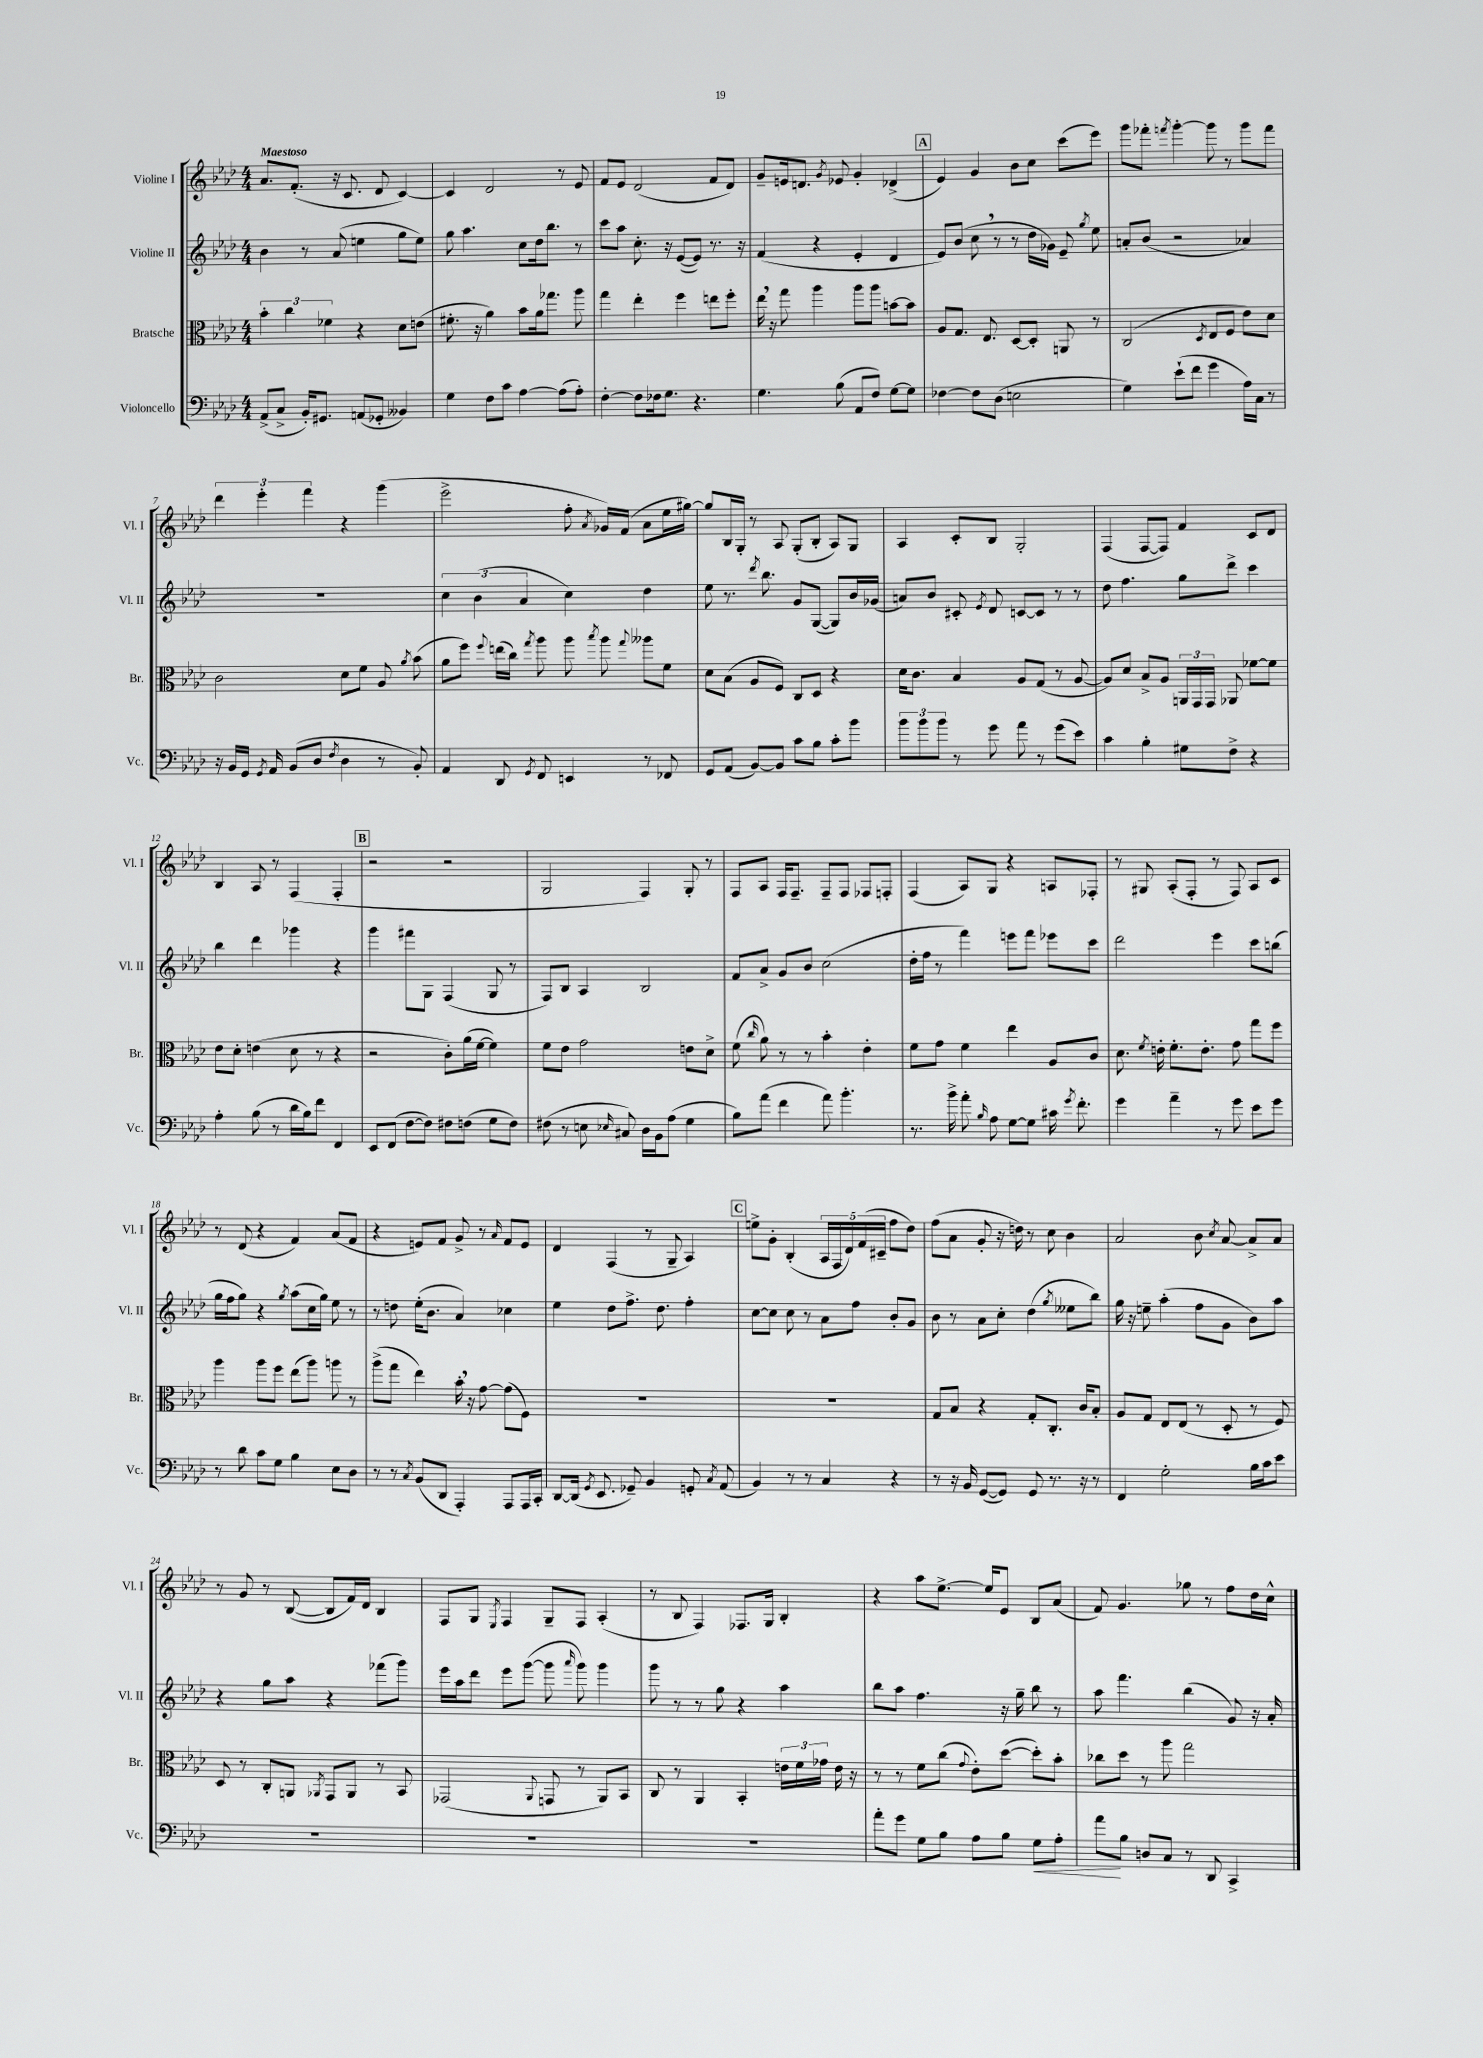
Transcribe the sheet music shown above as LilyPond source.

<<
\new StaffGroup <<
\new Staff = "s0" \with { instrumentName = "Violine I" shortInstrumentName = "Vl. I" } {
    \clef treble \key aes \major \numericTimeSignature \time 4/4 \tempo "Maestoso"
    \autoBeamOff aes'8.[ f'8.]-.( r16 c'8. des'8 c'4~) |
    c'4 des'2 r8 ees'8 |
    f'8[ ees'8] des'2( f'8[ des'8]) |
    g'8[-- e'16 d'8.] \acciaccatura { g'8 } ees'8 g'4-. des'4->( |
    \mark \markup { \box "A" } ees'4) g'4 bes'8[ c''8] c'''8[( ees'''8]) |
    g'''8[ fes'''8]-. \acciaccatura { f'''8 } g'''4~-. g'''8 r8 g'''8[ f'''8] |
    \tuplet 3/2 { des'''4 ees'''4-. f'''4 } r4 g'''4( |
    ees'''2-> f''8-. \acciaccatura { aes'8 } ges'16[) f'16]( aes'8[ ees''16 gis''16]~) |
    gis''8[ bes16 g16]-. r8 aes8 g8[-.( bes8]-. aes8[) g8] |
    aes4 c'8[-. bes8] g2-. |
    f4( f8[~ f8]) f'4 c'8[ des'8] |
    bes4 aes8 r8 f4( f4-. |
    \mark \markup { \box "B" } r2 r2 |
    g2 f4) g8-. r8 |
    f8[ aes8] f16[ f8.]-- f8[-- f8] fes8[ f8]-. |
    f4( aes8[) g8] r4 a8[ fes8]-. |
    r8 gis8 aes8[-.( f8]-. r8 f8) aes8[ c'8] |
    r8 des'8( r4 f'4) aes'8[( f'8] |
    r4 e'8[) f'8] g'8-> r8 \grace { aes'16 } f'8[ e'8] |
    des'4 f4( r8 g8-- aes4) |
    \mark \markup { \box "C" } e''8[-> g'8]-. bes4-.( \tuplet 5/4 { aes16[ f16 des'16) f'16( cis'16]-- } f''8[ des''8]) |
    f''8[( aes'8] g'8-. r16 d''16) r8 c''8 bes'4 |
    aes'2 bes'8 \acciaccatura { c''8 } aes'8~ aes'8[-> aes'8] |
    r8 g'8 r8 bes8~( bes8[ f'16) des'16] bes4 |
    f8[ g8] \acciaccatura { ees8 } f4 g8[-- f8] aes4-.( |
    r8 bes8 f4) fes8.[ g16] bes4-. |
    r4 aes''8[ ees''8.]~-> ees''16[ ees'8] bes8[ aes'8]( |
    f'8) g'4. ges''8 r8 f''8[ des''16 c''16]-^ \bar "|." |
}
\new Staff = "s1" \with { instrumentName = "Violine II" shortInstrumentName = "Vl. II" } {
    \clef treble \key aes \major \numericTimeSignature \time 4/4
    \autoBeamOff bes'4 r8 aes'8( e''4 g''8[ e''8]) |
    g''8 aes''4. c''8[ des''16 bes''8.] r8 |
    c'''8[ aes''8] c''8.-. r16 ees'8[~( ees'8]) r8. r16 |
    f'4( r4 ees'4-. des'4 |
    \mark \markup { \box "A" } ees'8[) bes'8]( c''8 \breathe r8 r8 des''16[ ges'16]) ees'8-- \acciaccatura { g''8 } ees''8 |
    a'8[-. bes'8]( r2 aes'4) |
    R1 |
    \tuplet 3/2 { c''4 bes'4( aes'4 } c''4) des''4 |
    ees''8 r8. \acciaccatura { des'''8 } bes''8. g'8[ g8]~( g8[) bes'16 ges'16]( |
    a'8[) bes'8] cis'8-. \acciaccatura { ees'8 } des'8 c'8[~ c'8] r8 r8 |
    des''8 f''4. g''8[ des'''8]-> c'''4 |
    bes''4 des'''4 ges'''4 r4 |
    \mark \markup { \box "B" } g'''4 fis'''8[ g8] f4( g8 r8 |
    f8[) bes8] aes4 bes2 |
    f'8[ aes'8]-> g'8[ bes'8] c''2( |
    des''16[-. f''16] r8 f'''4) e'''8[ f'''8] ees'''8[ c'''8] |
    des'''2 ees'''4 c'''8[ b''8]( |
    g''16[ f''16 g''8]) r4 \acciaccatura { g''8 } aes''8[( c''16 g''16]) ees''8 r8 |
    r8 d''8 ees''16[-.( bes'8.] aes'4) ces''4 |
    ees''4 des''8[ f''8.]-> des''8. f''4-. |
    \mark \markup { \box "C" } c''8[~ c''8] c''8 r8 aes'8[ f''8] bes'8[-. g'8] |
    bes'8 r8 aes'8[ c''8]-. des''4( \acciaccatura { g''8 } eeses''8[ bes''8]) |
    g''16 r16 e''8-- aes''4-.( f''8[ g'8] bes'8[) aes''8] |
    r4 g''8[ aes''8] r4 fes'''8[( g'''8]) |
    ees'''16[ aes''16 des'''8] ees'''8[ g'''8]~( g'''8 \grace { aes'''16 } g'''8) g'''4 |
    g'''8 r8 r8 g''8 r4 aes''4 |
    bes''8[ aes''8] f''4. r16 g''16-- bes''8 r8 |
    aes''8 f'''4. bes''4( g'8) r16 aes'16-. \bar "|." |
}
\new Staff = "s2" \with { instrumentName = "Bratsche" shortInstrumentName = "Br." } {
    \clef alto \key aes \major \numericTimeSignature \time 4/4
    \autoBeamOff \tuplet 3/2 { bes'4-. c''4 fes'4 } r4 des'8[ e'8]( |
    fis'8.-. r16 aes'4) bes'8[ aes'16 ges''8.] aes''8 |
    g''4 ees''4-. f''4 e''8[ f''8]-. |
    ees''16 \breathe r16 g''8 aes''4 aes''8[ aes''8] b'8[~ b'8] |
    \mark \markup { \box "A" } aes8[ g8.] ees8. des8[~ des8]-. a,8 r8 |
    c2( \acciaccatura { des8 } ees8[ f8] ees'8[) des'8] |
    c'2 des'8[ f'8] aes8 \acciaccatura { aes'8 } bes'8( |
    aes'8[ f''8]) \appoggiatura { f''8 } e''16[( c''16]) \acciaccatura { g''8 } aes''8 aes''8 \acciaccatura { bes''8 } aes''8 \appoggiatura { g''8 } aeses''8[ f'8] |
    des'8[ bes8]( aes8[ f8]) c8[ des8] r4 |
    des'16[ c'8.] bes4 aes8[ g8]( r8 aes8~ |
    aes8[) des'8] bes8[-> aes8] \tuplet 3/2 { a,16[ g,16 g,16] } aes,8 fes'8[~ fes'8] |
    ees'8[ des'8]-. e'4( des'8 r8 r4 |
    \mark \markup { \box "B" } r2 c'8[-.) aes'16( f'16]~ f'4) |
    f'8[ ees'8] g'2 e'8[ des'8]-> |
    f'8( \grace { c''16 } aes'8) r8 r8 bes'4-. ees'4-. |
    f'8[ g'8] f'4 ees''4 aes8[ c'8] |
    des'8. \acciaccatura { f'8 } e'16-. f'8.[-. e'8.]-. g'8 g''8[ f''8] |
    aes''4 aes''8[ f''8] ees''8[( aes''8]) a''8 r8 |
    aes''8[->( g''8] ees''4) bes'16-. \breathe r16 g'8~ g'8[( f8]) |
    R1 |
    \mark \markup { \box "C" } R1 |
    g8[ bes8] r4 g8[-. c8.]-. c'16[ bes8]-. |
    aes8[ g8] ees8[ ees8]( r8 des8-. r8 f8) |
    des8 r8 c8[-. a,8] \acciaccatura { aes,8 } g,8[ aes,8] r8 bes,8 |
    ges,2( \appoggiatura { aes,8 } g,8 r8 aes,8[) bes,8] |
    c8 r8 aes,4 bes,4-. \tuplet 3/2 { e'16[ f'16 ges'16] } e'16 r16 |
    r8 r8 f'8[ c''8]( \appoggiatura { g'8 } ees'8[-.) des''8]~( des''8[-.) bes'8]-. |
    ces''8[ des''8] r8 aes''8 g''2 \bar "|." |
}
\new Staff = "s3" \with { instrumentName = "Violoncello" shortInstrumentName = "Vc." } {
    \clef bass \key aes \major \numericTimeSignature \time 4/4
    \autoBeamOff aes,8[->( c8]-> bes,16[-.) gis,8.] a,8[( ges,8]-. beses,4) |
    g4 f8[ c'8] aes4~ aes8[( aes8]-.) |
    f4~-. f8[ fes16 g8.] r4. |
    g4. bes8( aes,8[ f8]) g8[~ g8] |
    \mark \markup { \box "A" } fes4~ fes8[ des8]( e2 |
    g4) ees'8[-!( f'8] g'4 aes16[) c16] r8 |
    r16 bes,16[ g,16] \acciaccatura { g,8 } aes,16 bes,8[( des8] \acciaccatura { f8 } des4 r8 bes,8-.) |
    aes,4 des,8 \acciaccatura { g,8 } f,8 e,4 r8 fes,8 |
    g,8[ aes,8]( bes,8[~) bes,8] c'8[ bes8] c'8[-. bes'8] |
    \tuplet 3/2 { bes'8[ bes'8 bes'8] } r8 g'8 aes'8 r8 g'8[( ees'8]) |
    c'4 bes4-. gis8[ f8]-> r4 |
    aes4-. bes8( r8 des'16[ bes16) f'8] f,4 |
    \mark \markup { \box "B" } ees,8[ f,8]( f8[~ f8]) fis8[ f8]( g8[ f8]) |
    fis8( r8 e8 \grace { ees16 } cis8) des16[ bes,16 aes8]( g4 |
    bes8[) aes'8]( f'4 aes'8) bes'4.-. |
    r8. bes'16-> aes'8-. \grace { bes16 } aes8 g8[~ g8] cis'16 \acciaccatura { g'8 } f'8.-. |
    g'4 aes'4-- r8 g'8 ees'8[ g'8] |
    r8 des'8 c'8[ g8] bes4 ees8[ des8] |
    r8 r8 \acciaccatura { c8 } bes,8[( des,8] aes,,4-.) aes,,8[ aes,,16 c,16]-. |
    des,8[~ des,16]( \acciaccatura { g,8 } ees,8. ges,8--) bes,4 g,8-. \acciaccatura { c8 } aes,8( |
    \mark \markup { \box "C" } bes,4) r8 r8 c4 r4 |
    r8 r16 bes,16 g,8[~( g,8]) g,8 r8. r16 r8 |
    f,4 g2-. bes16[ c'16 ees'8] |
    R1 |
    R1 |
    R1 |
    aes'8[-. g'8] g8[ bes8] aes8[ bes8] g8[\< aes8]-. |
    aes'8[\! bes8] d8[ c8] r8 des,8 c,4-> \bar "|." |
}
>>
>>
